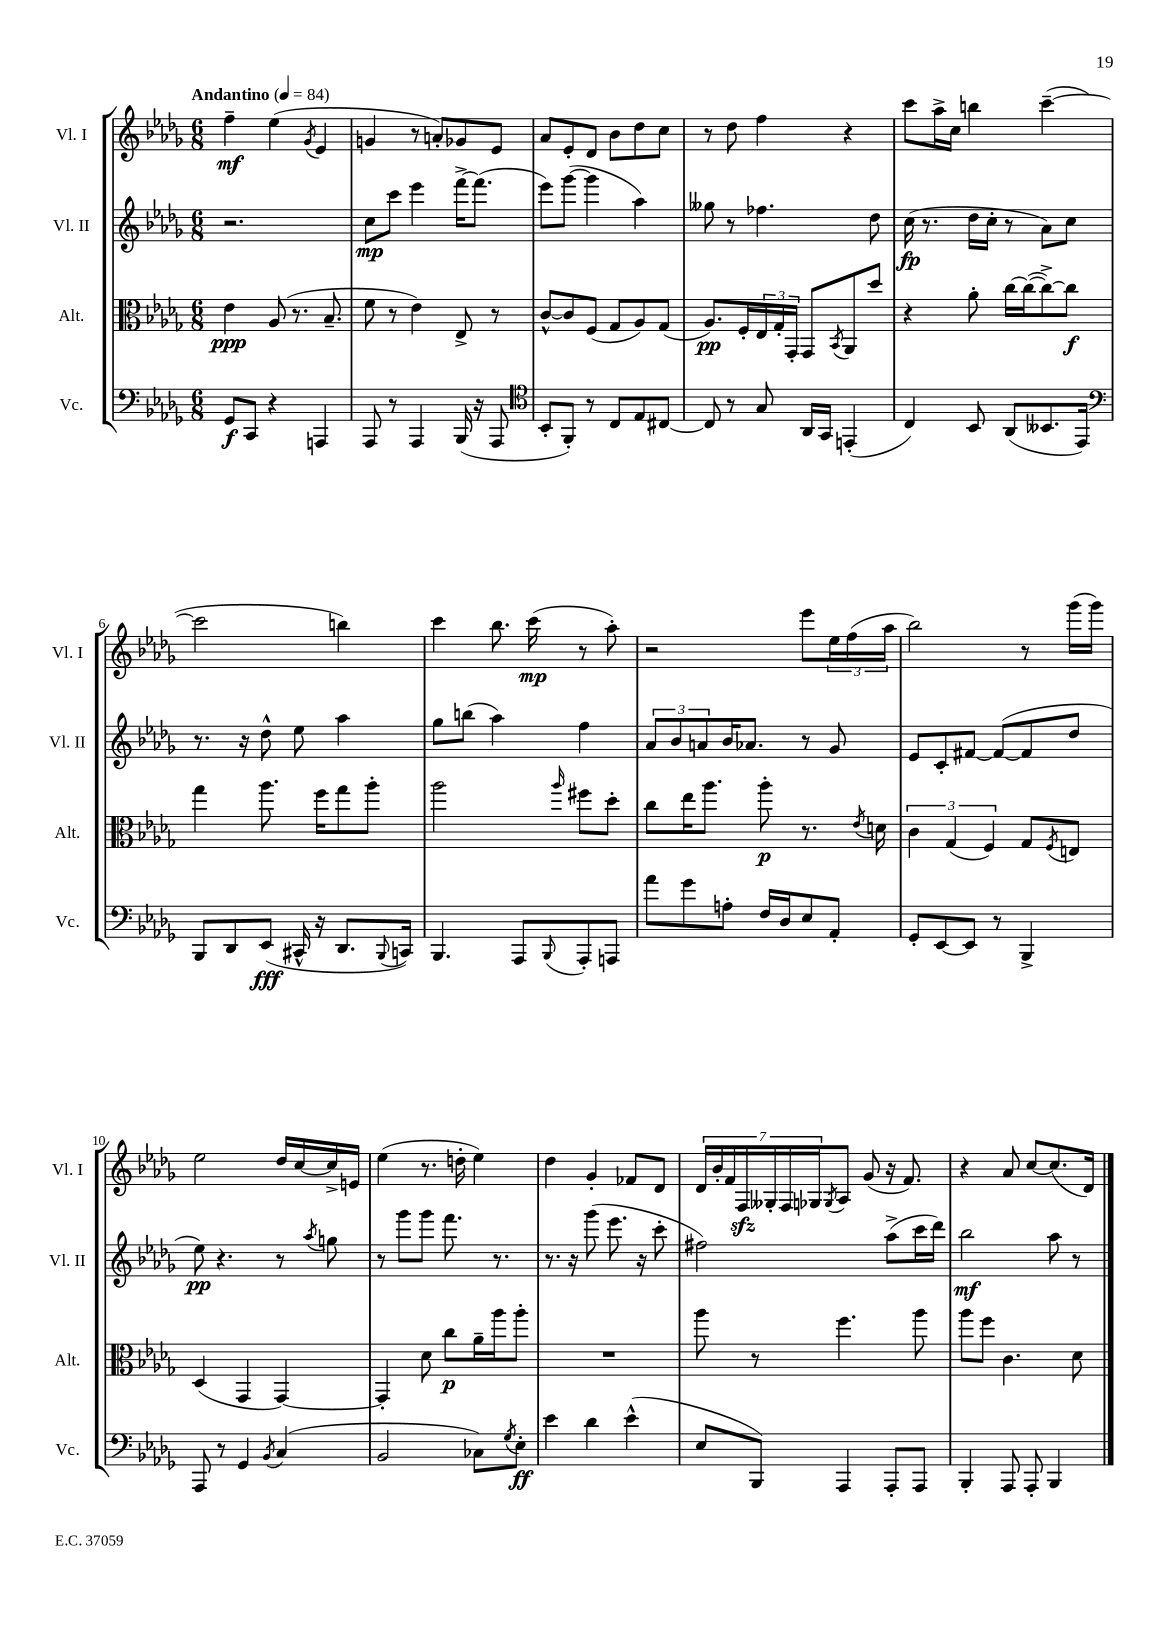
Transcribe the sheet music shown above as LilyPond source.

<<
\new StaffGroup <<
\new Staff = "s0" \with { instrumentName = "Vl. I" shortInstrumentName = "Vl. I" } {
    \clef treble \key des \major \numericTimeSignature \time 6/8 \tempo "Andantino" 4 = 84
    f''4--\mf ees''4( \acciaccatura { ges'8 } ees'4 |
    g'4 r8 a'8-.) ges'8 ees'8 |
    aes'8 ees'8-. des'8 bes'8 des''8 c''8 |
    r8 des''8 f''4 r4 |
    c'''8 aes''16-> c''16 b''4 c'''4~--( |
    c'''2 b''4) |
    c'''4 bes''8. c'''16\mp( r8 aes''8-.) |
    r2 ees'''8 \tuplet 3/2 { ees''16 f''16( aes''16 } |
    bes''2) r8 ges'''16( ges'''16) |
    ees''2 des''16 c''16~ c''16-> e'16 |
    ees''4( r8. d''16-. ees''4) |
    des''4 ges'4-. fes'8 des'8 |
    \tuplet 7/4 { des'16 bes'16-. f'16 f16\sfz geses16-. f16 ges16 } \acciaccatura { ges8 } aes8 ges'8( r16 f'8.) |
    r4 aes'8 c''8~ c''8.( des'16) \bar "|." |
}
\new Staff = "s1" \with { instrumentName = "Vl. II" shortInstrumentName = "Vl. II" } {
    \clef treble \key des \major \numericTimeSignature \time 6/8
    r2. |
    c''8\mp c'''8 ees'''4 f'''16~-> f'''8.( |
    ees'''8) ges'''8~( ges'''4 aes''4) |
    geses''8 r8 fes''4. des''8 |
    c''16\fp( r8. des''16 c''16-. r8 aes'8) c''8 |
    r8. r16 des''8-^ ees''8 aes''4 |
    ges''8 b''8( aes''4) f''4 |
    \tuplet 3/2 { aes'8 bes'8 a'8 } bes'16 aes'8. r8 ges'8 |
    ees'8 c'8-. fis'8~ fis'8~( fis'8 des''8 |
    ees''8\pp) r4. r8 \acciaccatura { aes''8 } g''8 |
    r8 ges'''8 ges'''8 f'''8. r8. |
    r8. r16 ges'''8( ees'''8. r16 c'''8-. |
    fis''2) aes''8->( c'''16 des'''16) |
    bes''2\mf aes''8 r8 \bar "|." |
}
\new Staff = "s2" \with { instrumentName = "Alt." shortInstrumentName = "Alt." } {
    \clef alto \key des \major \numericTimeSignature \time 6/8
    ees'4\ppp aes8( r8. bes8.-- |
    f'8 r8 ees'4) ees8-> r8 |
    c'8~-^ c'8 f8( ges8 aes8) ges8( |
    aes8.\pp) f16-. \tuplet 3/2 { ees16 ges16-. ges,16-. } ges,8 \acciaccatura { bes,8 } aes,8 des''8 |
    r4 aes'8-. c''16~ c''16~( c''8~->) c''8\f |
    ges''4 aes''8. f''16 ges''8 aes''8-. |
    aes''2 \grace { aes''16 } fis''8 des''8-. |
    c''8 ees''16 aes''8. aes''8-.\p r8. \acciaccatura { ees'8 } d'16 |
    \tuplet 3/2 { c'4 ges4( f4) } ges8 \acciaccatura { f8 } e8 |
    des4( ges,4 ges,4~) |
    ges,4-. des'8 c''8\p aes'16-- aes''16 aes''8-. |
    R2. |
    aes''8 r8 f''4. aes''8 |
    aes''8 f''8 c'4. des'8 \bar "|." |
}
\new Staff = "s3" \with { instrumentName = "Vc." shortInstrumentName = "Vc." } {
    \clef bass \key des \major \numericTimeSignature \time 6/8
    ges,8\f c,8 r4 a,,4 |
    aes,,8 r8 aes,,4 bes,,16( r16 aes,,8 |
    \clef tenor bes,8-. f,8-.) r8 c8 ees8 cis8~ |
    cis8 r8 ges8 aes,16 ges,16 e,4-.( |
    c4) bes,8 aes,8( beses,8. ees,16) |
    \clef bass bes,,8 des,8 ees,8\fff( cis,16-^ r16 des,8. \appoggiatura { bes,,8 } c,16) |
    bes,,4. aes,,8 \appoggiatura { bes,,8 } aes,,8-. a,,8 |
    aes'8 ges'8 a8-. f16 des16 ees8 aes,8-. |
    ges,8-. ees,8~ ees,8 r8 bes,,4-> |
    aes,,8 r8 ges,4 \acciaccatura { bes,8 } c4( |
    bes,2 ces8) \acciaccatura { ges8 } ees8-.\ff |
    ees'4 des'4 ees'4-^( |
    ees8 bes,,8) aes,,4 aes,,8-. aes,,8 |
    bes,,4-. aes,,8 aes,,8-. bes,,4 \bar "|." |
}
>>
>>
